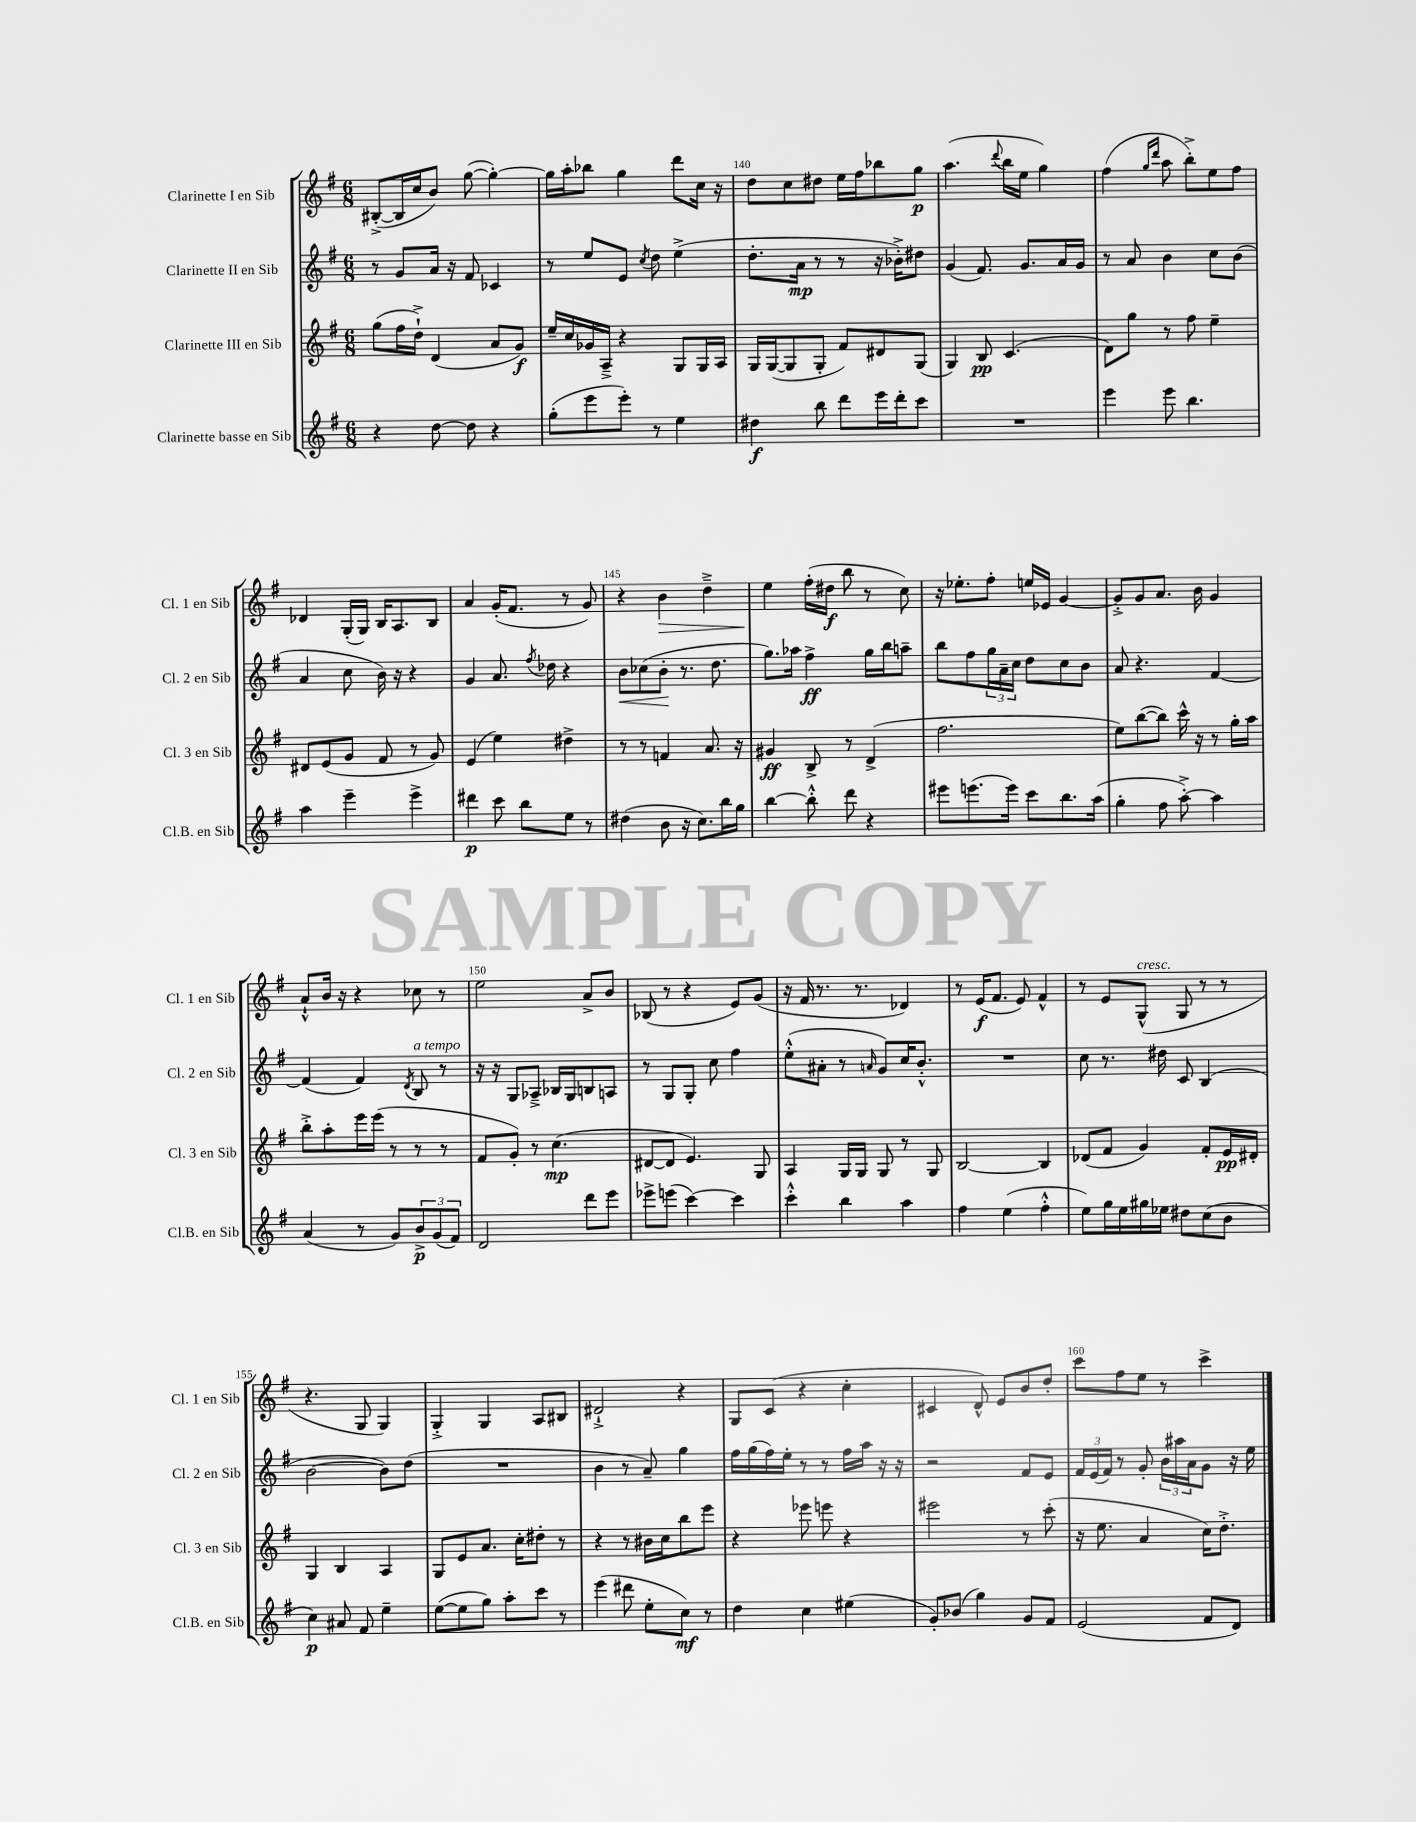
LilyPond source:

<<
\new StaffGroup <<
\new Staff = "s0" \with { instrumentName = "Clarinette I en Sib" shortInstrumentName = "Cl. 1 en Sib" } {
    \clef treble \key g \major \numericTimeSignature \time 6/8
    bis8~-.->( bis16 c''16 b'8) g''8~( g''4~-.) |
    g''16 a''16-. bes''8 g''4 d'''8 c''16 r16 |
    d''8 c''8 dis''8 e''16 fis''16 bes''8 g''8\p |
    a''4.( \appoggiatura { d'''8 } b''16 e''16 g''4) |
    fis''4( \grace { g''16 d'''16 } a''8 b''8-.->) e''8 fis''8 |
    des'4 g16-.( g16) b16 a8. b8 |
    a'4 g'16-.( fis'8. r8 g'8) |
    r4 b'4\> d''4---> |
    e''4\! fis''16-.( dis''16\f b''8 r8 c''8) |
    r16 ees''8.-. fis''8-. e''16 ees'16 g'4~ |
    g'8-.-> g'8 a'8. b'16 g'4 |
    a'8-!-^ b'16 r16 r4 ces''8 r8 |
    e''2 a'8-> b'8 |
    bes8( r8 r4 e'8) g'8( |
    r16 fis'16 r8. r8. des'4) |
    r8 e'16\f( fis'8. e'8) fis'4-^ |
    r8 e'8 g8-^^\markup { \italic "cresc." }( g8 r8 r8 |
    r4. g8 g4) |
    g4-.-> g4 a8 bis8 |
    dis'2-!-> r4 |
    g8 c'8( r4 c''4-. |
    cis'4 d'8-^) e'8 b'8 d''8-. |
    c'''8 fis''8 e''8 r8 c'''4-> \bar "|." |
}
\new Staff = "s1" \with { instrumentName = "Clarinette II en Sib" shortInstrumentName = "Cl. 2 en Sib" } {
    \clef treble \key g \major \numericTimeSignature \time 6/8
    r8 g'8 a'16 r16 fis'8 ces'4 |
    r8 e''8 e'8 \acciaccatura { c''8 } d''8 e''4->( |
    d''8.-. a'16\mp r8 r8 r16 bes'16-.->) dis''8 |
    g'4( fis'8.) g'8. a'16 g'16 |
    r8 a'8 b'4 c''8 b'8( |
    a'4 c''8 b'16) r16 r4 |
    g'4 a'8. \acciaccatura { fis''8 } des''16 r4 |
    b'8\< ces''8( b'8-.\! r8. d''8. |
    g''8.) aes''16 fis''4->\ff g''16 b''16 a''8-- |
    b''8 fis''8 \tuplet 3/2 { g''16 a'16-- c''16 } d''8 c''8 b'8 |
    a'8 r4. fis'4~ |
    fis'4( fis'4) \acciaccatura { d'8 } b8^\markup { \italic "a tempo" } r8 |
    r16 r16 g8 aes8---> bes16 g16 b8 a8 |
    r8 g8 g8-. c''8 fis''4 |
    e''8-.-^( ais'8-. r8 \grace { a'16 } g'8) c''16 b'8.-.-^ |
    R2. |
    c''8 r8. dis''16 c'8 b4( |
    b'2~ b'8) d''8( |
    R2. |
    b'4 r8 a'8--) g''4 |
    fis''16 g''16( fis''16) e''16-. r8 r8 fis''16 a''16 r16 r16 |
    r2 fis'8 e'8 |
    \tuplet 3/2 { fis'16 e'16( fis'16) } r8 g'8-. \tuplet 3/2 { b'16 ais''16 a'16 } g'8 r16 e''16 \bar "|." |
}
\new Staff = "s2" \with { instrumentName = "Clarinette III en Sib" shortInstrumentName = "Cl. 3 en Sib" } {
    \clef treble \key g \major \numericTimeSignature \time 6/8
    g''8( fis''16 d''16-!->) d'4( a'8 g'8\f) |
    e''16-- c''16 ges'16 a16---> r4 g8 g16 a16 |
    g16 g16~( g8 g8-. fis'8) dis'8 g8( |
    g4) b8\pp c'4.( |
    d'8) g''8 r8 fis''8 e''4-- |
    dis'8 e'8( g'8 fis'8 r8 g'8) |
    e'4( e''4) dis''4-> |
    r8 r8 f'4 a'8. r16 |
    gis'4\ff b8-> r8 d'4->( |
    fis''2. |
    e''8) b''8~( b''8) c'''16-^ r16 r8 g''16-. a''16 |
    b''8-.-> a''8-. e'''16 e'''16( r8 r8 r8 |
    fis'8 g'8-.) r8 c''4.\mp( |
    dis'8~ dis'8 e'4.) g8 |
    a4 g16 g16 g8 r8 g8 |
    b2~ b4 |
    des'8( fis'8 g'4) fis'8-. e'16\pp dis'16-. |
    g4 b4 a4 |
    g8 e'8 a'8. c''16-. dis''8-. r8 |
    r4 r8 bis'16 c''16 b''8 e'''8 |
    r4 ees'''8 e'''8 r4 |
    eis'''2 r8 c'''8-.( |
    r16 e''8. a'4 c''16) d''8.-.-> \bar "|." |
}
\new Staff = "s3" \with { instrumentName = "Clarinette basse en Sib" shortInstrumentName = "Cl.B. en Sib" } {
    \clef treble \key g \major \numericTimeSignature \time 6/8
    r4 d''8~ d''8 r4 |
    g''8-.( e'''8 e'''8-.) r8 e''4 |
    dis''4\f b''8 d'''8 e'''16 d'''16-. c'''8 |
    R2. |
    e'''4 e'''8 b''4. |
    a''4 e'''4-- e'''4-> |
    dis'''4\p c'''8 b''8 e''8 r8 |
    dis''4( b'8 r16 c''8.) b''16 g''16 |
    b''4~ b''8-.-^ d'''8 r4 |
    eis'''8 e'''8.( e'''16) c'''8 b''8. a''16( |
    g''4-. fis''8 a''8~-.->) a''4 |
    a'4( r8 g'8) \tuplet 3/2 { b'8->\p g'8( fis'8) } |
    d'2 d'''8 e'''8 |
    ees'''8-> e'''8( c'''4~) c'''4 |
    c'''4-.-^ b''4 a''4 |
    fis''4 e''4( fis''4-.-^ |
    e''8) g''16 e''16 gis''16 ees''16 dis''8 c''8( b'8 |
    c''4\p) ais'8 fis'8 e''4-- |
    e''8~( e''8 g''8) a''8-. c'''8 r8 |
    e'''4( dis'''8 e''8-. c''8\mf) r8 |
    d''4 c''4 eis''4( |
    g'8-.) bes'8( g''4) g'8 fis'8 |
    e'2( fis'8 d'8) \bar "|." |
}
>>
>>
\layout { \context { \Score currentBarNumber = #138 \override BarNumber.break-visibility = ##(#f #t #t) barNumberVisibility = #(every-nth-bar-number-visible 5) } }
